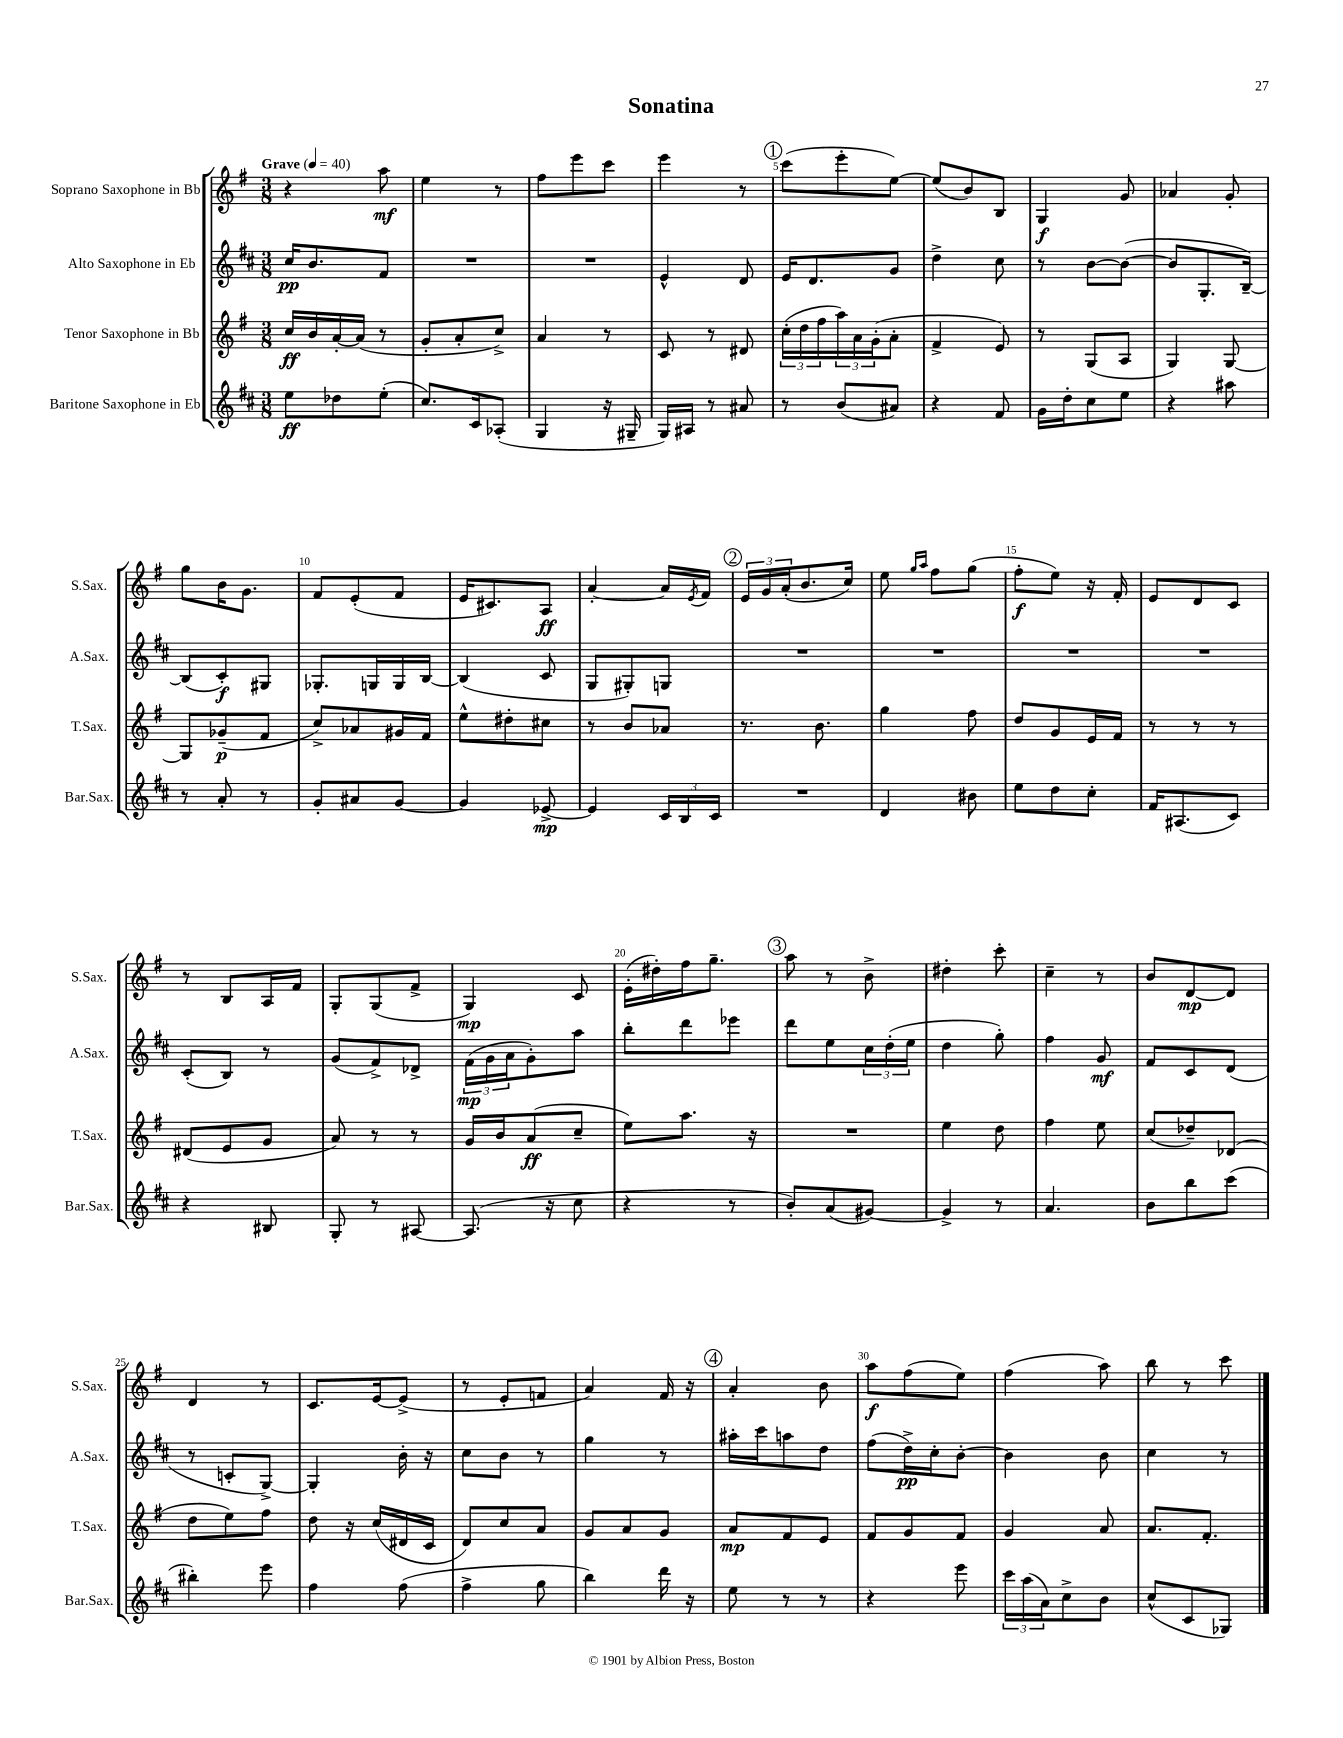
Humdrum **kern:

**kern	**dynam	**kern	**dynam	**kern	**dynam	**kern	**dynam
*part4	*part4	*part3	*part3	*part2	*part2	*part1	*part1
*staff4	*staff4	*staff3	*staff3	*staff2	*staff2	*staff1	*staff1
*I"Baritone Saxophone in Eb	*	*I"Tenor Saxophone in Bb	*	*I"Alto Saxophone in Eb	*	*I"Soprano Saxophone in Bb	*
*I'Bar.Sax.	*	*I'T.Sax.	*	*I'A.Sax.	*	*I'S.Sax.	*
*clefG2	*	*clefG2	*	*clefG2	*	*clefG2	*
*k[f#c#]	*	*k[f#]	*	*k[f#c#]	*	*k[f#]	*
*M3/8	*	*M3/8	*	*M3/8	*	*M3/8	*
*MM40	*	*MM40	*	*MM40	*	*MM40	*
=1	=1	=1	=1	=1	=1	=1	=1
!	!	!	!	!	!	!LO:TX:a:B:t=Grave	!
8ee\L	ff	16cc/LL	ff	16cc#/KL	pp	4r	.
.	.	16b/	.	8.b/	.	.	.
8dd-X\	.	[16a'/	.	.	.	.	.
.	.	(16a/JJ]	.	.	.	.	.
(8ee'\J	.	8r	.	8f#/J	.	8aa\	mf
=2	=2	=2	=2	=2	=2	=2	=2
8.cc#/L)	.	8g'/L	.	4.r	.	4ee\	.
.	.	8a'/	.	.	.	.	.
16c#/k	.	.	.	.	.	.	.
(8A-X'/J	.	8cc^/J)	.	.	.	8r	.
=3	=3	=3	=3	=3	=3	=3	=3
4G/	.	4a/	.	4.r	.	8ff#\L	.
.	.	.	.	.	.	8eee\	.
16r	.	8r	.	.	.	8ccc\J	.
16G#X~/	.	.	.	.	.	.	.
=4	=4	=4	=4	=4	=4	=4	=4
16G/LL)	.	8c/	.	4e^^/	.	4eee\	.
16A#X/JJ	.	.	.	.	.	.	.
8r	.	8r	.	.	.	.	.
8a#X/	.	8d#X/	.	8d/	.	8r	.
!!LO:REH:place=s1:t=1
=5	=5	=5	=5	=5	=5	=5	=5
8r	.	(24cc'\LL	.	16e/KL	.	(8ccc\L	.
.	.	24dd\	.	.	.	.	.
.	.	.	.	8.d/	.	.	.
.	.	24ff#\	.	.	.	.	.
(8b/L	.	24aa\)	.	.	.	8eee'\	.
.	.	24a\	.	.	.	.	.
.	.	(24g'\J	.	.	.	.	.
8a#X/J)	.	8a'\J	.	8g/J	.	[8ee\J)	.
=6	=6	=6	=6	=6	=6	=6	=6
4r	.	4f#^/	.	4dd^\	.	(8ee/L]	.
.	.	.	.	.	.	8b/)	.
8f#/	.	8e/)	.	8cc#\	.	8B/J	.
=7	=7	=7	=7	=7	=7	=7	=7
16g\LL	.	8r	.	8r	.	4G/	f
16dd'\J	.	.	.	.	.	.	.
8cc#\	.	(8G/L	.	[8b\L	.	.	.
8ee\J	.	8A/J	.	(8b\J_	.	8g/	.
=8	=8	=8	=8	=8	=8	=8	=8
4r	.	4G/)	.	8b/L]	.	4a-X/	.
.	.	.	.	8.G'/	.	.	.
8aa#X\	.	[8G/	.	.	.	8g'/	.
.	.	.	.	[16B~/Jk)	.	.	.
!!LO:LB:g=z
=9	=9	=9	=9	=9	=9	=9	=9
8r	.	8G/L]	.	(8B/L]	.	8gg\L	.
8a'/	.	(8g-X~/	p	8c#'/)	f	16b\K	.
.	.	.	.	.	.	8.g\J	.
8r	.	8f#/J	.	8G#X/J	.	.	.
=10	=10	=10	=10	=10	=10	=10	=10
8g'/L	.	8cc^/L)	.	8.G-X'/L	.	8f#/L	.
8a#X/	.	8a-X/	.	.	.	(8e'/	.
.	.	.	.	16Gn/L	.	.	.
[8g/J	.	16g#X/L	.	16G/	.	8f#/J	.
.	.	16f#/JJ	.	[16B/JJ	.	.	.
=11	=11	=11	=11	=11	=11	=11	=11
4g/]	.	8ee^^\L	.	(4B/]	.	16e/KL	.
.	.	.	.	.	.	8.c#X/)	.
.	.	8dd#X'\	.	.	.	.	.
[8e-X^/	mp	8cc#X\J	.	8c#/	.	8A/J	ff
=12	=12	=12	=12	=12	=12	=12	=12
4e-/]	.	8r	.	8G/L	.	[4a'/	.
.	.	8b/L	.	8G#X'/)	.	.	.
24c#/LL	.	8a-X/J	.	8Gn/J	.	16a/LL]	.
24B/	.	.	.	.	.	.	.
.	.	.	.	.	.	8qe/	.
.	.	.	.	.	.	16f#/JJ	.
24c#/JJ	.	.	.	.	.	.	.
!!LO:REH:place=s1:t=2
=13	=13	=13	=13	=13	=13	=13	=13
4.r	.	8.r	.	4.r	.	24e/LL	.
.	.	.	.	.	.	24g/	.
.	.	.	.	.	.	(24a'/J	.
.	.	.	.	.	.	8.b/	.
.	.	8.b\	.	.	.	.	.
.	.	.	.	.	.	16cc/Jk)	.
=14	=14	=14	=14	=14	=14	=14	=14
4d/	.	4gg\	.	4.r	.	8ee\	.
.	.	.	.	.	.	16qqgg/LL	.
.	.	.	.	.	.	16qqaa/JJ	.
.	.	.	.	.	.	8ff#\L	.
8b#X\	.	8ff#\	.	.	.	(8gg\J	.
=15	=15	=15	=15	=15	=15	=15	=15
8ee\L	.	8dd/L	.	4.r	.	8ff#'\L	f
8dd\	.	8g/	.	.	.	8ee\J)	.
8cc#'\J	.	16e/L	.	.	.	16r	.
.	.	16f#/JJ	.	.	.	16f#'/	.
=16	=16	=16	=16	=16	=16	=16	=16
16f#/KL	.	8r	.	4.r	.	8e/L	.
(8.A#X/	.	.	.	.	.	.	.
.	.	8r	.	.	.	8d/	.
8c#/J)	.	8r	.	.	.	8c/J	.
!!LO:LB:g=z
=17	=17	=17	=17	=17	=17	=17	=17
4r	.	(8d#X/L	.	(8c#'/L	.	8r	.
.	.	8e/	.	8B/J)	.	8B/L	.
8B#X/	.	8g/J	.	8r	.	16A/L	.
.	.	.	.	.	.	16f#/JJ	.
=18	=18	=18	=18	=18	=18	=18	=18
8G'/	.	8a/)	.	(8g/L	.	8G'/L	.
8r	.	8r	.	8f#^/)	.	(8G/	.
[8A#X/	.	8r	.	8d-X^/J	.	8f#^/J	.
=19	=19	=19	=19	=19	=19	=19	=19
(8.A#/]	.	16g/LL	.	(24f#\LL	mp	4G/)	mp
.	.	.	.	24g\	.	.	.
.	.	16b/J	.	.	.	.	.
.	.	.	.	24a\J	.	.	.
.	.	(8a/	ff	8g'\)	.	.	.
16r	.	.	.	.	.	.	.
8cc#\	.	8cc~/J	.	8aa\J	.	8c/	.
=20	=20	=20	=20	=20	=20	=20	=20
4r	.	8ee\L)	.	8bb'\L	.	(16e'\LL	.
.	.	.	.	.	.	16dd#X'\)	.
.	.	8.aa\J	.	8ddd\	.	16ff#\J	.
.	.	.	.	.	.	8.gg~\J	.
8r	.	.	.	8eee-X\J	.	.	.
.	.	16r	.	.	.	.	.
!!LO:REH:place=s1:t=3
=21	=21	=21	=21	=21	=21	=21	=21
8b'/L)	.	4.r	.	8ddd\L	.	8aa\	.
(8a/	.	.	.	8ee\	.	8r	.
[8g#X/J)	.	.	.	24cc#\L	.	8b^\	.
.	.	.	.	(24dd'\	.	.	.
.	.	.	.	24ee\JJ	.	.	.
=22	=22	=22	=22	=22	=22	=22	=22
4g#^/]	.	4ee\	.	4dd\	.	4dd#X'\	.
8r	.	8dd\	.	8gg'\)	.	8ccc'\	.
=23	=23	=23	=23	=23	=23	=23	=23
4.a/	.	4ff#\	.	4ff#\	.	4cc~\	.
.	.	8ee\	.	8g/	mf	8r	.
=24	=24	=24	=24	=24	=24	=24	=24
8b\L	.	(8cc/L	.	8f#/L	.	8b/L	.
8bb\	.	8dd-X~/)	.	8c#/	.	[8d/	mp
(8ccc#\J	.	(8d-X/J	.	(8d/J	.	8d/J]	.
!!LO:LB:g=z
=25	=25	=25	=25	=25	=25	=25	=25
4bb#X'\)	.	8dd\L	.	8r	.	4d/	.
.	.	8ee\)	.	8cn'/L	.	.	.
8eee\	.	8ff#\J	.	[8G^/J)	.	8r	.
=26	=26	=26	=26	=26	=26	=26	=26
4ff#\	.	8dd\	.	4G'/]	.	8.c/L	.
.	.	16r	.	.	.	.	.
.	.	(16cc/LL	.	.	.	[16e/k	.
(8ff#\	.	16d#X/	.	16b'\	.	(8e^/J]	.
.	.	16c/JJ	.	16r	.	.	.
=27	=27	=27	=27	=27	=27	=27	=27
4ff#^\	.	8d/L)	.	8cc#\L	.	8r	.
.	.	8cc/	.	8b\J	.	8e'/L	.
8gg\	.	8a/J	.	8r	.	8fn/J	.
=28	=28	=28	=28	=28	=28	=28	=28
4bb\)	.	8g/L	.	4gg\	.	4a/)	.
.	.	8a/	.	.	.	.	.
16ddd\	.	8g/J	.	8r	.	16f#/	.
16r	.	.	.	.	.	16r	.
!!LO:REH:place=s1:t=4
=29	=29	=29	=29	=29	=29	=29	=29
8ee\	.	8a/L	mp	16aa#X'\LL	.	4a'/	.
.	.	.	.	16ccc#\J	.	.	.
8r	.	8f#/	.	8aan\	.	.	.
8r	.	8e/J	.	8dd\J	.	8b\	.
=30	=30	=30	=30	=30	=30	=30	=30
4r	.	8f#/L	.	(8ff#\L	.	8aa\L	f
.	.	8g/	.	16dd^\L)	pp	(8ff#\	.
.	.	.	.	16cc#'\J	.	.	.
8eee\	.	8f#/J	.	[8b'\J	.	8ee\J)	.
=31	=31	=31	=31	=31	=31	=31	=31
24ccc#\LL	.	4g/	.	4b\]	.	(4ff#\	.
(24aa\	.	.	.	.	.	.	.
24a\J)	.	.	.	.	.	.	.
8cc#^\	.	.	.	.	.	.	.
8b\J	.	8a/	.	8b\	.	8aa\)	.
=32	=32	=32	=32	=32	=32	=32	=32
(8cc#^^/L	.	8.a/L	.	4cc#\	.	8bb\	.
8c#/	.	.	.	.	.	8r	.
.	.	8.f#'/J	.	.	.	.	.
8G-X/J)	.	.	.	8r	.	8ccc\	.
==	==	==	==	==	==	==	==
*-	*-	*-	*-	*-	*-	*-	*-
